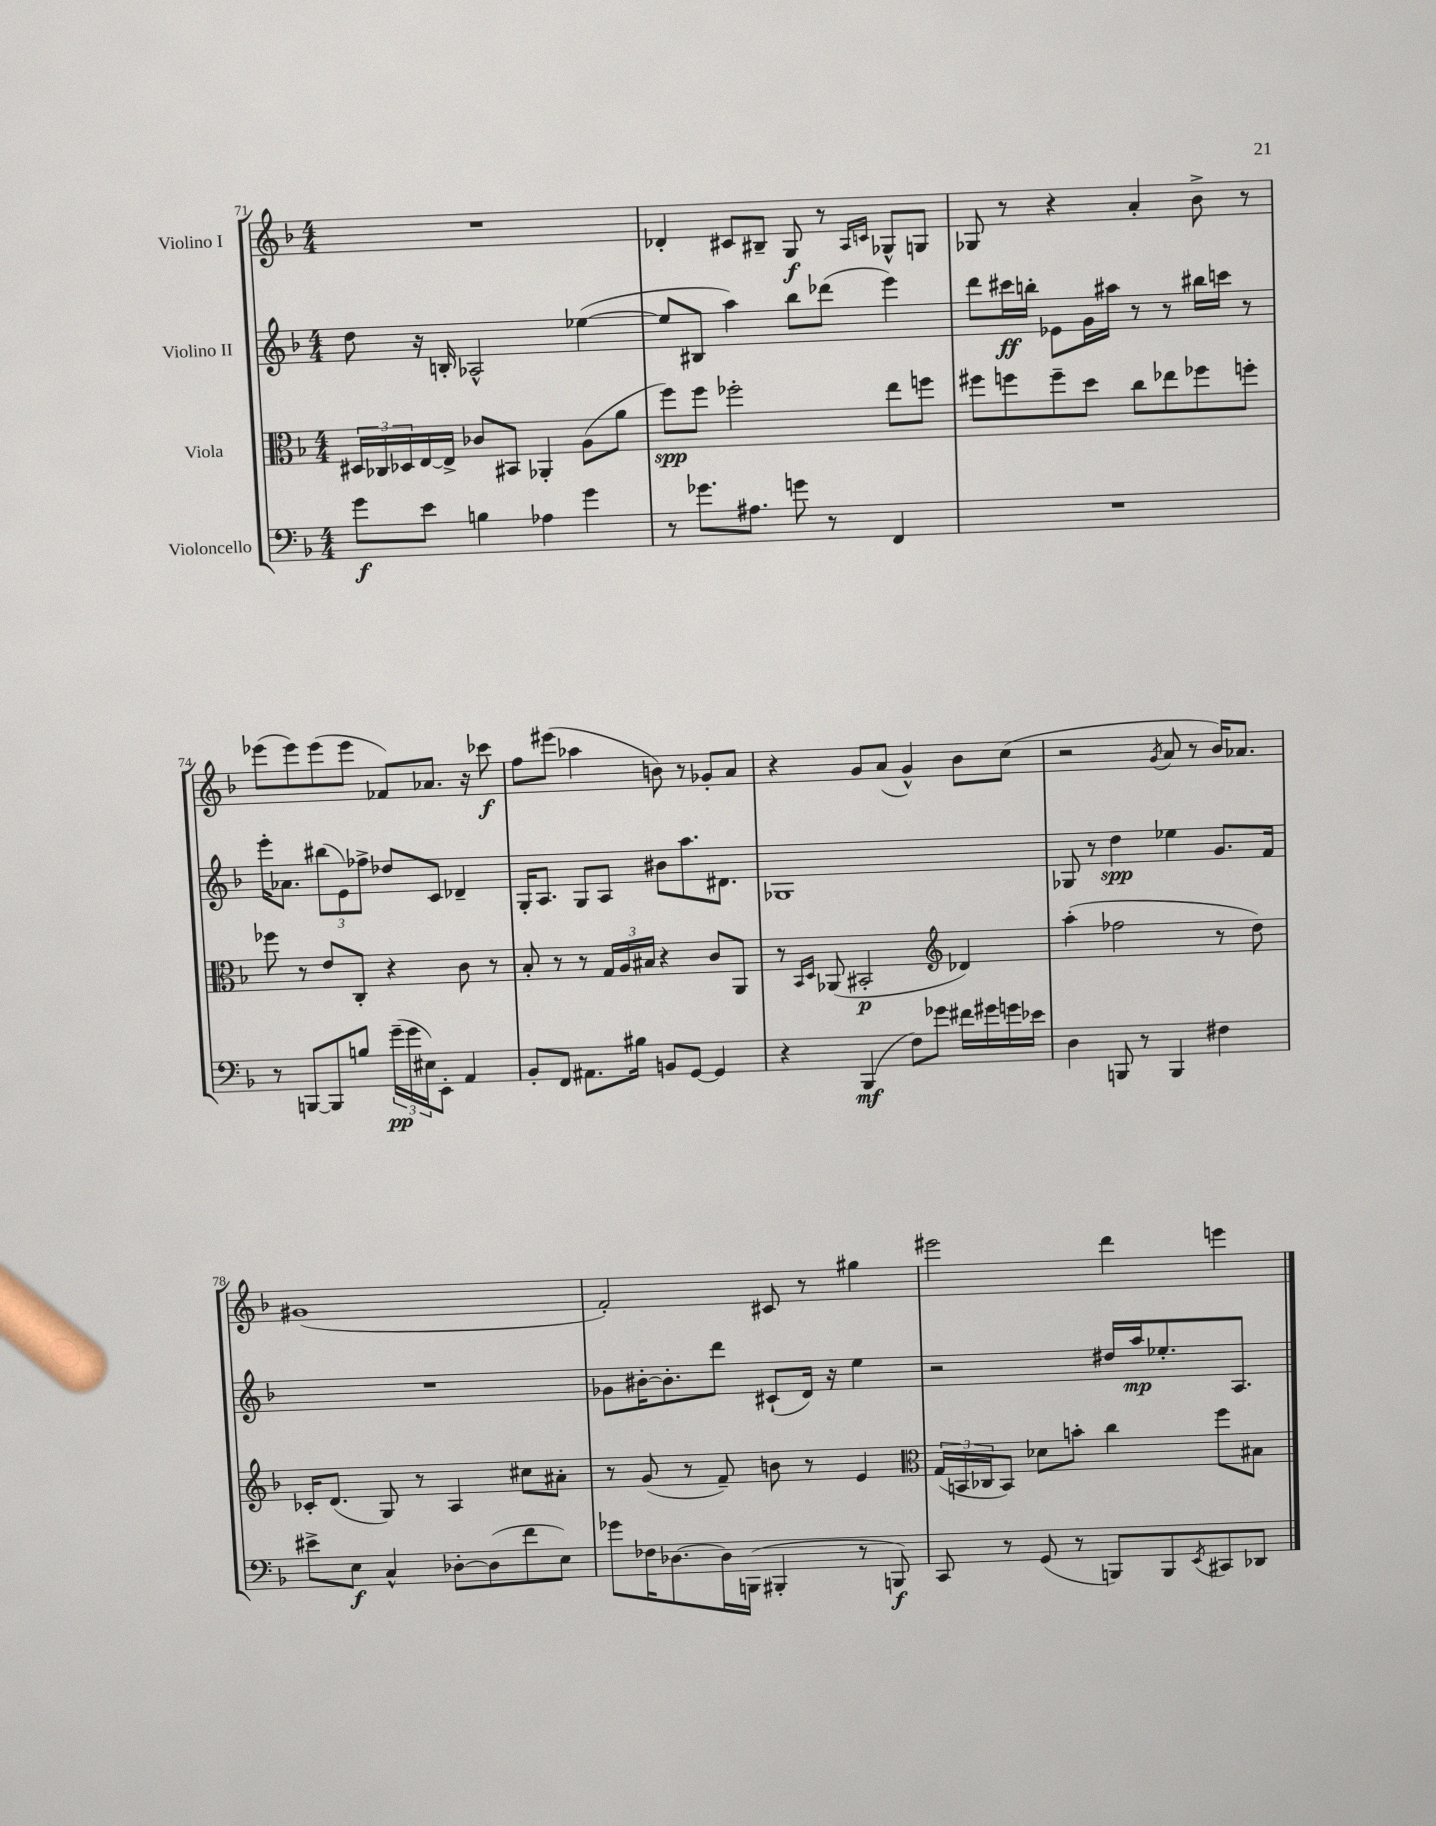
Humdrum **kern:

**kern	**kern	**kern	**kern
*staff4	*staff3	*staff2	*staff1
*clefF4	*clefC3	*clefG2	*clefG2
*k[b-]	*k[b-]	*k[b-]	*k[b-]
*M4/4	*M4/4	*M4/4	*M4/4
8g\L	24D#/LL	8dd\	1r
.	24C-/	.	.
.	24D-/	.	.
8e\J	[16E/	16r	.
.	16E^/]JJ	16B'/	.
4B\	8c-/L	2A-^^/	.
.	8BB#/J	.	.
4A-\	4AA-'/	.	.
4g\	(8A\L	([4ee-\	.
.	8a\J	.	.
=	=	=	=
8r	8ff\L)	8ee-/]L	4d-'/
8.g-\L	8ff\J	8B#/J	.
.	2ff-'\	4aa\)	8c#/L
8.A#\J	.	.	.
.	.	.	8B#~/J
8g\	.	8bb-\L	8G/
8r	.	(8ddd-\J	8r
.	.	.	16qqA/LL
.	.	.	16qqc/JJ
4FF/	8ee\L	4eee\)	8G-^^/L
.	8ff\J	.	8G/J
=	=	=	=
1r	8ff#\L	8ddd\L	8G-/
.	8ff\	16ccc#\L	8r
.	.	16bb'\JJ	.
.	8ff~\	8e-\L	4r
.	8dd\J	16g\L	.
.	.	16aa#\JJ	.
.	8cc\L	8r	4a'/
.	8ee-\	8r	.
.	8ff-\	16bb#\LL	8b-^\
.	.	16ccc\JJ	.
.	8ff'\J	8r	8r
=	=	=	=
8r	8ff-\	16eee'\LK	(8eee-\L
.	.	8.a-\J	.
[8BBB/L	8r	.	8eee-\)
8BBB/]	8e/L	(12bb#\L	(8eee-\
.	.	12e\)	.
8B/J	8C'/J	.	8eee-\J
.	.	12ff-^\J	.
(24g~\LL	4r	8dd-/L	8f-/L)
24g\	.	.	.
24E#\J)	.	.	.
8EE'\J	.	8c/J	8.a-/J
4AA/	8c\	4d-~/	.
.	.	.	16r
.	8r	.	8ccc-\
=	=	=	=
8BB-'/L	8B-'/	16G'/LK	8ff\L
.	.	8.A/J	.
8FF/J	8r	.	(8eee#\J
8.AA#\L	8r	8G/L	4aa-\
.	24G/LL	8A/J	.
.	24A/	.	.
16B#\Jk	.	.	.
.	24B#/JJ	.	.
8BB/L	4r	8b#\L	8b\)
[8GG/J	.	8.aa\	8r
4GG/]	8c/L	.	8g-'/L
.	.	8.d#\J	.
.	8AA/J	.	8a/J
=	=	=	=
4r	8r	1G-	4r
.	16qqBB-/LL	.	.
.	16qqD/JJ	.	.
.	(8AA-/	.	.
(4BBB-/	2BB#'/	.	8g/L
.	.	.	(8a/J
8F\L)	.	.	4g^^/)
8g-\J	.	.	.
*	*clefG2	*	*
16f#\LL	4d-/)	.	8b-\L
16g#\	.	.	.
16g\	.	.	(8cc\J
16e-\JJ	.	.	.
=	=	=	=
4D\	(4aa'\	8G-/	2r
.	.	8r	.
8BBB/	2ff-\	4dd\	.
8r	.	.	.
.	.	.	8qg/
4BBB/	.	4ee-\	8a/
.	.	.	8r
4F#\	8r	8.g/L	16b-/LK)
.	.	.	8.a-/J
.	8dd\)	.	.
.	.	16f/Jk	.
=	=	=	=
8e#^\L	16c-'/LK	1r	(1g#
.	(8.d/J	.	.
8E\J	.	.	.
4C^^/	8G/)	.	.
.	8r	.	.
[8D-'\L	4A/	.	.
(8D-\]	.	.	.
8f\	8cc#\L	.	.
8E\J)	8a#'\J	.	.
=	=	=	=
8g-\L	8r	8g-\L	2f'/)
16F-\K	(8g/	[16b#'\K	.
[8.D-\	.	8.b#'\]	.
.	8r	.	.
16D-\]L	8f~/)	8ddd\J	.
(16BBB\JJ	.	.	.
4BBB#'/	8b\	(8c#`/L	8c#/
.	8r	16d/Jk)	8r
.	.	16r	.
8r	4e/	4ee\	4gg#\
8BBB/)	.	.	.
=	=	=	=
*	*clefC3	*	*
8CC/	(24G/LL	2r	2eee#\
.	24BB/	.	.
.	24C-/J	.	.
8r	8BB/J)	.	.
(8GG/	8d-\L	.	.
8r	8b'\J	.	.
8BBB/L)	4cc\	16dd#/LL	4ddd\
.	.	16aa/J	.
8BBB/	.	8.ee-'/	.
8qEE/	.	.	.
8CC#/	8ff\L	.	4eee\
.	.	8.A/J	.
8DD-/J	8B#\J	.	.
==	==	==	==
*-	*-	*-	*-
